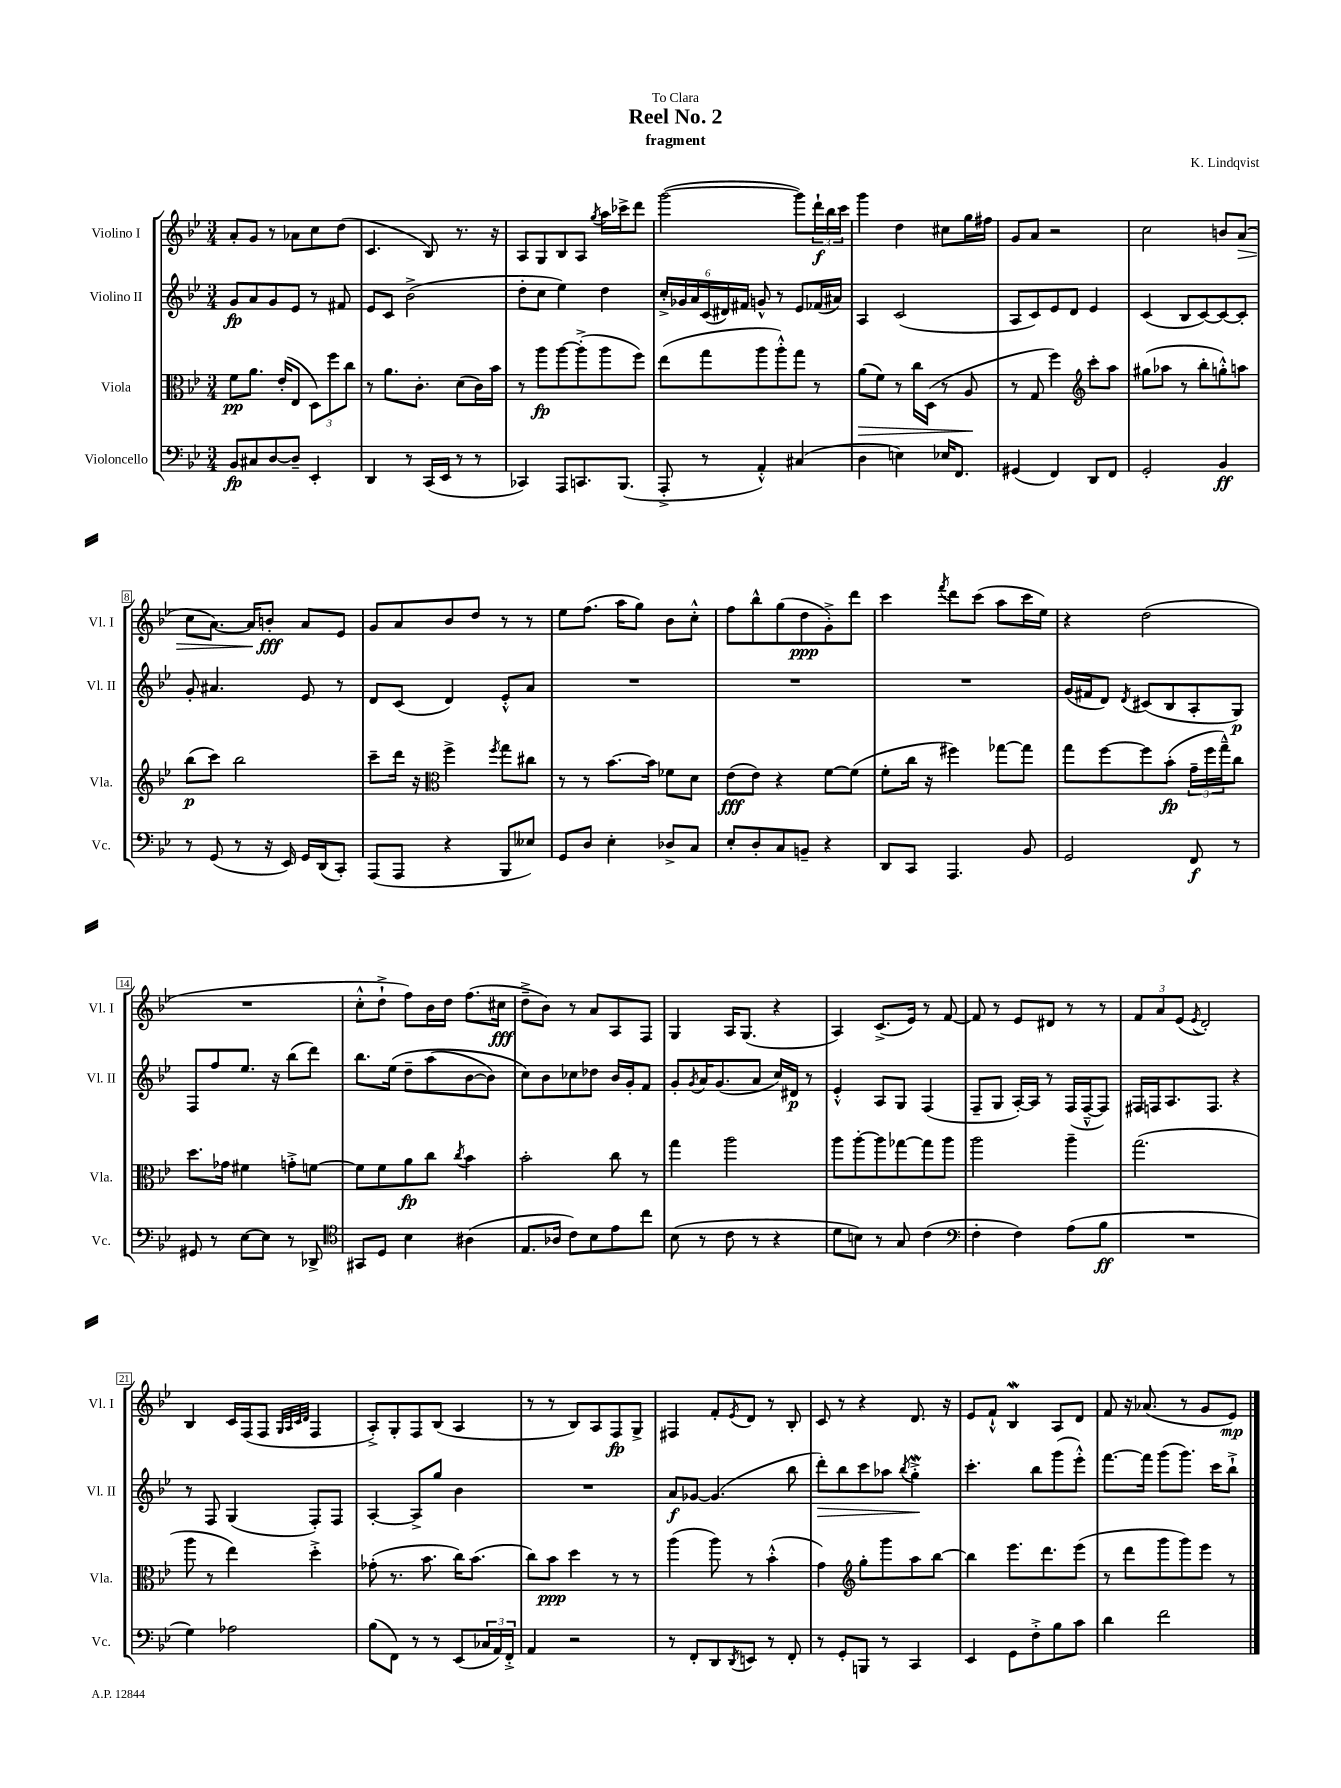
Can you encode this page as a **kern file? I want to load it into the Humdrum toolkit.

**kern	**kern	**kern	**kern
*staff4	*staff3	*staff2	*staff1
*clefF4	*clefC3	*clefG2	*clefG2
*k[b-e-]	*k[b-e-]	*k[b-e-]	*k[b-e-]
*M3/4	*M3/4	*M3/4	*M3/4
8BB-	8f	8g	8a'
8C#	8.a	8a	8g
[8D	.	8g	8r
.	(16e-'	.	.
8D~]	8E-	8e-	8a-
4EE-'	12D)	8r	8cc
.	12ff	.	.
.	.	8f#	(8dd
.	12cc	.	.
=	=	=	=
4DD	8r	8e-	4.c
.	8.a	8c	.
8r	.	(2b-^	.
.	8.c'	.	.
(16CC	.	.	8B-)
16EE-	.	.	.
8r	(8d	.	8.r
8r	16c)	.	.
.	16b-	.	16r
=	=	=	=
4CC-)	8r	8dd'	8A
.	8aa	8cc	8G
8AAA	[8aa	4ee-)	8B-
8.CC	(8aa'^]	.	8A
.	.	.	8qgg
.	8aa	4dd	16aa
(8.BBB-	.	.	16ccc-^
.	8ff)	.	8ddd
=	=	=	=
8AAA'^	(8ee-	24cc'^	([2ggg
.	.	24g-	.
.	.	24a	.
8r	8gg	(24c	.
.	.	24d#)	.
.	.	24f#	.
4AA'^^)	8aa	8g^^	.
.	8aa'^^)	8r	.
(4C#	8gg	8e-	8ggg])
.	8r	(16f-	24ddd`
.	.	.	24bb-
.	.	16a#)	.
.	.	.	24ccc
=	=	=	=
4D	(8a	4A	4ggg
.	8f)	.	.
4E)	8r	(2c	4dd
.	16cc	.	.
.	(16D	.	.
16E-	8r	.	8cc#
8.FF	.	.	.
.	8A	.	16gg
.	.	.	16ff#
=	=	=	=
(4GG#	8r	8A	8g
.	8G	8c)	8a
4FF)	4ff)	8e-	2r
.	.	8d	.
*	*clefG2	*	*
8DD	8ccc'	4e-	.
8FF	8aa	.	.
=	=	=	=
2GG'	(8gg#	(4c	2cc
.	8aa-	.	.
.	8r	8B-	.
.	8bb-'	[8c)	.
4BB-	8gg'^^)	8c_	8b
.	8aa	8c']	(8a
=	=	=	=
8r	(8bb-	8g'	8cc
(8GG	8ccc)	4.a#	[8.a)
8r	2bb-	.	.
.	.	.	16a]
16r	.	.	8b'
16EE-)	.	.	.
16GG	.	8e-	8a
(16DD	.	.	.
8CC')	.	8r	8e-
=	=	=	=
(8AAA	8ccc~	8d	8g
8AAA	16ddd	(8c	8a
.	16r	.	.
*	*clefC3	*	*
4r	4ff^	4d)	8b-
.	.	.	8dd
.	8qff	.	.
8BBB-	8gg	8e-'^^	8r
8E--)	8cc#	8a	8r
=	=	=	=
8GG	8r	2.r	8ee-
8D	8r	.	(8.ff
4E-'	[8.b-	.	.
.	.	.	16aa
.	.	.	8gg)
.	16b-]	.	.
8D-^	8f-	.	8b-
8C	8d	.	8cc'^^
=	=	=	=
8E-'	(8e-	2.r	8ff
8D'	8e-)	.	8bb-^^
8C	4r	.	(8gg
8BB~	.	.	8dd
4r	[8f	.	8g'^)
.	(8f]	.	8ddd
=	=	=	=
8DD	8f'	2.r	4ccc
8CC	16cc	.	.
.	16r	.	.
.	.	.	8qfff
4.AAA	4ff#)	.	8ddd
.	.	.	(8ccc
.	[8gg-	.	8aa
8BB-	8gg-]	.	16ccc
.	.	.	16ee-)
=	=	=	=
2GG	8gg	(16g	4r
.	.	16f#	.
.	[8ff	8d)	.
.	.	8qd	.
.	8ff]	(8c#	(2dd
.	(8b-'	8B-	.
8FF	24g~	8A'	.
.	24ff	.	.
.	24gg~^^)	.	.
8r	8cc	8G)	.
=	=	=	=
8GG#	8.dd	8F	2.r
8r	.	8ff	.
.	16g-	.	.
[8E-	4f#	8.ee-	.
8E-]	.	.	.
.	.	16r	.
8r	8g'^	(8bb-	.
8DD-^	[8f	8ddd)	.
=	=	=	=
*clefC4	*	*	*
8GG#	8f]	8.bb-	8cc'^^
8D	8f	.	8dd`^
.	.	&(16ee-	.
4B-	8a	8dd~	8ff)
.	8cc	(8aa	16b-
.	.	.	16dd
.	8qcc	.	.
(4A#	4b-	[8b-	(8.ff
.	.	8b-])	.
.	.	.	16cc#
=	=	=	=
8.E-	2b-'	8cc&)	8dd~^
.	.	8b-	8b-)
16A-	.	.	.
8c)	.	8cc-	8r
8B-	.	8dd-	8a
8e-	8cc	16b-	8A
.	.	16g'	.
8cc	8r	8f	8F
=	=	=	=
(8B-	4gg	8g'	4G
.	.	8qg	.
8r	.	16a	.
.	.	(8.g	.
8c	2aa	.	16A
.	.	.	(8.G
8r	.	8a	.
4r	.	16cc)	4r
.	.	16d#	.
.	.	8r	.
=	=	=	=
8d	8aa	4e-'^^	4A)
8B)	[8aa'	.	.
8r	8aa]	8A	(8.c^
8G	[8gg-	8G	.
.	.	.	16e-)
(4c	8gg-]	(4F	8r
.	8aa	.	[8f
=	=	=	=
*clefF4	*	*	*
4F'	2aa	8F~	8f]
.	.	8G	8r
4F)	.	[16A')	8e-
.	.	16A]	.
.	.	8r	8d#
(8A	4aa~	(16F	8r
.	.	[16F~^^	.
8B-	.	8F])	8r
=	=	=	=
2.r	(2.gg	16F#	12f
.	.	16F	.
.	.	.	12a
.	.	8.A	.
.	.	.	(12e-
.	.	.	8qe-
.	.	.	2d')
.	.	8.F	.
.	.	4r	.
=	=	=	=
4G)	8aa	8r	4B-
.	8r	8F	.
2A-	4ee-)	(4G	16c
.	.	.	(16F
.	.	.	8F
.	.	.	32qqG
.	.	.	32qqA
.	.	.	32qqc
.	.	.	32qqd
.	4dd'^	8F')	4F
.	.	8F	.
=	=	=	=
(8B-	(8g-'	[4A'	8A'^)
8FF)	8.r	.	8G'
8r	.	8A^]	8F
.	8.b-	.	.
8r	.	8gg	(8B-
(8EE-	16cc)	4b-	4A
.	(8.b-	.	.
24C-	.	.	.
24AA)	.	.	.
24FF'^	.	.	.
=	=	=	=
4AA	8cc)	2.r	8r
.	8b-	.	8r
2r	4dd	.	8B-)
.	.	.	8A
.	8r	.	8F
.	8r	.	8G^
=	=	=	=
8r	(4aa	8a	4F#
8FF'	.	[8g-	.
8DD	8aa)	(4.g-]	8f'
8qDD	.	.	8qe-
8EE	8r	.	8d
8r	(4b-'^^	.	8r
8FF'	.	8bb-	8B-'
=	=	=	=
8r	4g)	8ddd')	8c
8GG'	.	8bb-	8r
*	*clefG2	*	*
8BBB	8gg'	8ccc	4r
8r	8ggg	8aa-	.
.	.	8qbb-	.
4CC	8aa	4gg'^	8.d
.	[8bb-	.	.
.	.	.	16r
=	=	=	=
4EE-	4bb-]	4.ccc'	8e-
.	.	.	8f`^^
8GG	8.eee-	.	4B-
8F'^	.	8bb-	.
.	8.ddd	.	.
8B-	.	(8ggg	8A
8c	(8eee-	8eee-'^^)	8d
=	=	=	=
4d	8r	[8.fff	8f
.	8ddd	.	16r
.	.	16fff]	(8.a-
2f	8ggg	(8ggg	.
.	8ggg)	8.ggg)	8r
.	8eee-	.	8g
.	.	16ccc	.
.	8r	8bb-`^	8e-)
==	==	==	==
*-	*-	*-	*-
